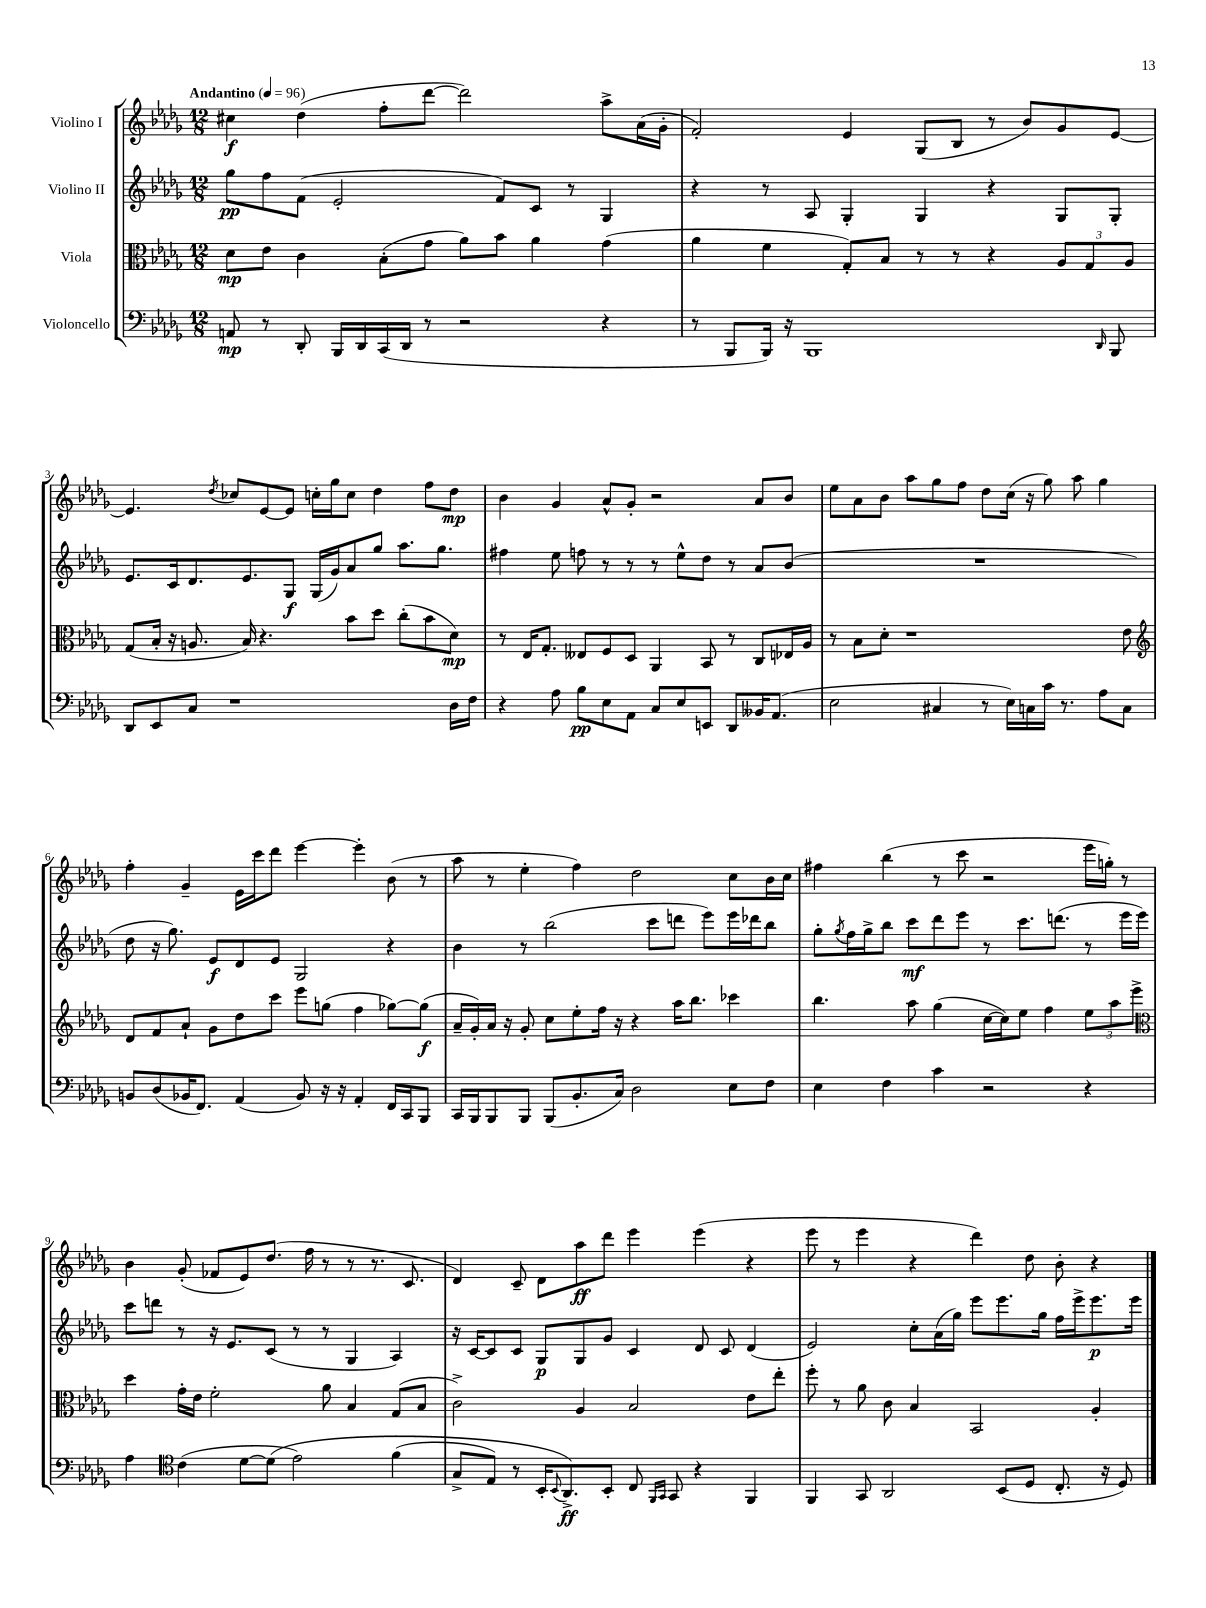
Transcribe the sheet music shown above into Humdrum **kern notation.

**kern	**kern	**kern	**kern
*staff4	*staff3	*staff2	*staff1
*clefF4	*clefC3	*clefG2	*clefG2
*k[b-e-a-d-g-]	*k[b-e-a-d-g-]	*k[b-e-a-d-g-]	*k[b-e-a-d-g-]
*M12/8	*M12/8	*M12/8	*M12/8
*MM96	*MM96	*MM96	*MM96
8AA	8d-	8gg-	4cc#
8r	8e-	8ff	.
8DD-'	4c	(8f	(4dd-
16BBB-	.	2e-'	.
16DD-	.	.	.
(16CC	(8B-'	.	8ff'
16DD-	.	.	.
8r	8g-	.	[8ddd-
2r	8a-)	.	2ddd-])
.	8b-	8f)	.
.	4a-	8c	.
.	.	8r	.
4r	(4g-	4G-	8aa-^
.	.	.	(16a-
.	.	.	16g-'
=	=	=	=
8r	4a-	4r	2f')
8BBB-	.	.	.
16BBB-)	4f	8r	.
16r	.	.	.
1BBB-	.	8A-	.
.	8G-')	4G-'	4e-
.	8B-	.	.
.	8r	4G-	(8G-
.	8r	.	8B-
.	4r	4r	8r
.	.	.	8b-)
.	12A-	8G-	8g-
.	12G-	.	.
16qqDD-	.	.	.
8BBB-	.	8G-'	[8e-
.	12A-	.	.
=	=	=	=
8DD-	(8G-	8.e-	4.e-]
8EE-	16B-'	.	.
.	16r	16c	.
8C	8.A	8.d-	.
.	.	.	8qdd-
1r	.	.	8cc-
.	16B-)	8.e-	.
.	4.r	.	[8e-
.	.	8G-	8e-]
.	.	(16G-	16cc'
.	.	16g-)	16gg-
.	8b-	8a-	8cc
.	8dd-	8gg-	4dd-
.	(8cc'	8.aa-	.
.	8b-	.	8ff
.	.	8.gg-	.
16D-	8d-)	.	8dd-
16F	.	.	.
=	=	=	=
4r	8r	4ff#	4b-
.	16E-	.	.
.	8.G-'	.	.
8A-	.	8ee-	4g-
8B-	8E--	8ff	.
8E-	8F	8r	8a-^^
8AA-	8D-	8r	8g-'
8C	4AA-	8r	2r
8E-	.	8ee-^^	.
8EE	8BB-	8dd-	.
8DD-	8r	8r	.
16BB--	8C	8a-	8a-
(8.AA-	.	.	.
.	16E-	(8b-	8b-
.	16A-	.	.
=	=	=	=
2E-	8r	1.r	8ee-
.	8B-	.	8a-
.	8d-'	.	8b-
.	1r	.	8aa-
4C#	.	.	8gg-
.	.	.	8ff
8r	.	.	8dd-
16E-)	.	.	(16cc
16C	.	.	16r
16c	.	.	8gg-)
8.r	.	.	.
.	.	.	8aa-
8A-	.	.	4gg-
8C	8e-	.	.
=	=	=	=
*	*clefG2	*	*
8BB	8d-	8dd-	4ff'
(8D-	8f	16r	.
.	.	8.gg-)	.
16BB-	8a-`	.	4g-~
8.FF)	.	.	.
.	8g-	8e-	.
(4AA-	8dd-	8d-	16e-
.	.	.	16ccc
.	8ccc	8e-	8ddd-
8BB-)	8eee-	2G-	[4eee-
16r	(8gg	.	.
16r	.	.	.
4AA-'	4ff	.	4eee-']
16FF	[8gg-)	4r	(8b-
16CC	.	.	.
8BBB-	(8gg-]	.	8r
=	=	=	=
16CC	16a-~	4b-	8aa-
16BBB-	16g-')	.	.
8BBB-	16a-	.	8r
.	16r	.	.
8BBB-	8g-'	8r	4ee-'
(8BBB-	8cc	(2bb-	.
8.BB-'	8ee-'	.	4ff)
.	16ff	.	.
16C)	16r	.	.
2D-	4r	.	2dd-
.	.	8ccc	.
.	16aa-	8ddd	.
.	8.bb-	.	.
.	.	8eee-)	.
8E-	4ccc-	16eee-	8cc
.	.	16ddd-	.
8F	.	8bb-	16b-
.	.	.	16cc
=	=	=	=
4E-	4.bb-	8gg-'	4ff#
.	.	8qgg-	.
.	.	16ff	.
.	.	16gg-^	.
4F	.	8bb-	(4bb-
.	8aa-	8ccc	.
4c	(4gg-	8ddd-	8r
.	.	8eee-	8ccc
2r	[16cc	8r	2r
.	16cc])	.	.
.	8ee-	8.ccc	.
.	4ff	.	.
.	.	(8.ddd	.
4r	12ee-	8r	16eee-
.	.	.	16gg')
.	12aa-	.	.
.	.	16eee-	8r
.	12eee-^	.	.
.	.	16eee-)	.
=	=	=	=
*	*clefC3	*	*
4A-	4dd-	8ccc	4b-
.	.	8ddd	.
*clefC4	*	*	*
(4c	16g-'	8r	(8g-'
.	16e-	.	.
.	2f'	16r	8f-
.	.	8.e-	.
[8d-	.	.	8e-)
&(8d-]	.	(8c	(8.dd-
2e-)	.	8r	.
.	.	.	16ff
.	8a-	8r	8r
.	4B-	4G-	8r
.	.	.	8.r
(4f	(8G-	4A-)	.
.	.	.	8.c
.	8B-	.	.
=	=	=	=
8G-^	2c^)	16r	4d-)
.	.	[16c	.
8E-)	.	8c]	.
8r	.	8c	8c~
16BB-'	.	8G-	8d-
8qqBB-	.	.	.
8.AA-^&)	.	.	.
.	4A-	8G-	8aa-
8BB-'	.	8g-	8ddd-
8C	2B-	4c	4eee-
16qqFF	.	.	.
16qqGG-	.	.	.
8GG-	.	.	.
4r	.	8d-	(4eee-
.	.	8c	.
4FF	8e-	(4d-	4r
.	8ee-'	.	.
=	=	=	=
4FF	8ff'	2e-)	8eee-
.	8r	.	8r
8GG-	8a-	.	4eee-
2AA-	8c	.	.
.	4B-	8cc'	4r
.	.	(16a-	.
.	.	16gg-)	.
.	2BB-	8eee-	4ddd-)
(8BB-	.	8.eee-	.
8D-	.	.	8dd-
.	.	16gg-	.
8.C'	.	16ff	8b-'
.	.	16eee-^	.
.	4A-'	8.eee-	4r
16r	.	.	.
8D-)	.	.	.
.	.	16eee-	.
==	==	==	==
*-	*-	*-	*-
